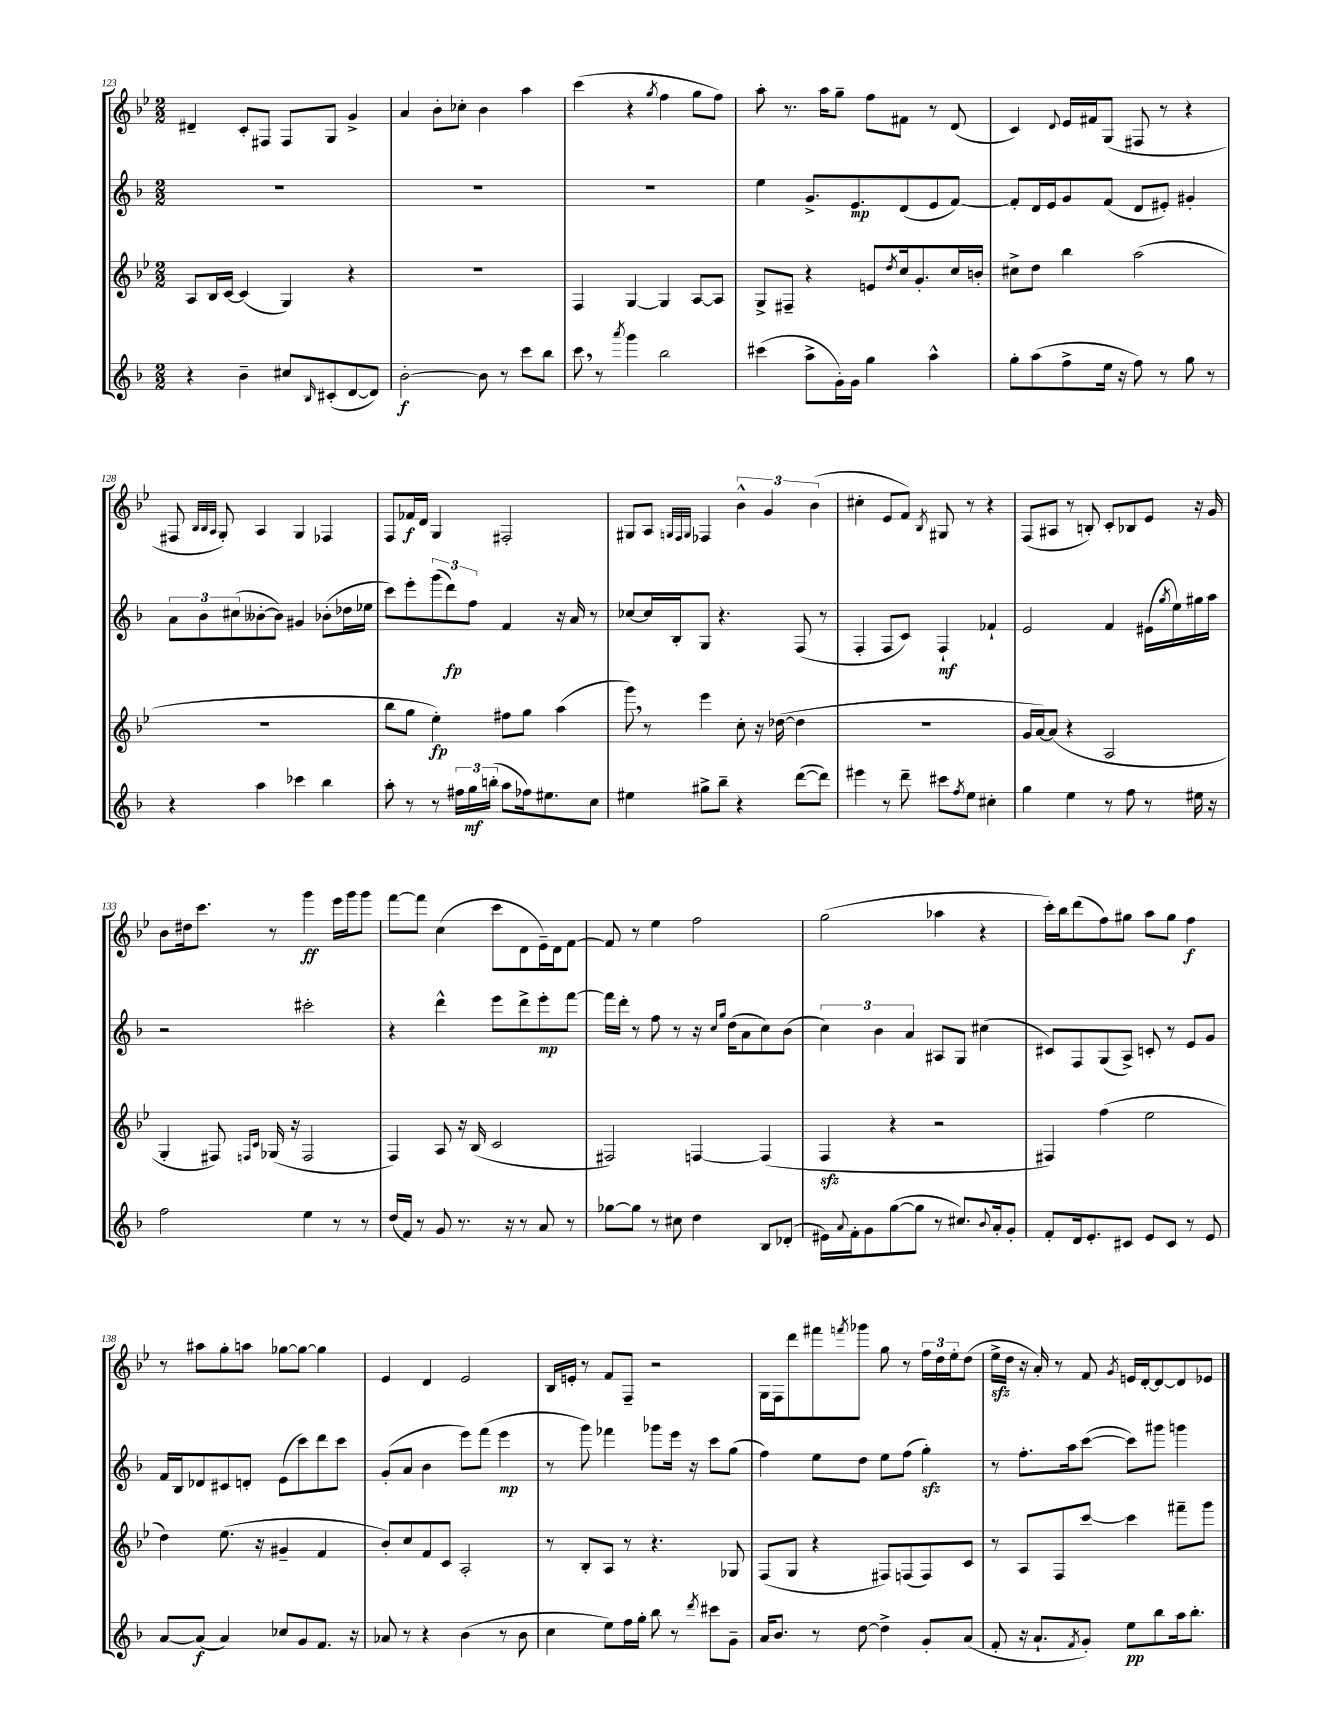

**kern	**kern	**kern	**kern
*staff4	*staff3	*staff2	*staff1
*clefG2	*clefG2	*clefG2	*clefG2
*k[b-]	*k[b-e-]	*k[b-]	*k[b-e-]
*M2/2	*M2/2	*M2/2	*M2/2
4r	8A	1r	4d#~
.	16B-	.	.
.	[16c	.	.
4b-~	(4c]	.	8c'
.	.	.	8F#
8cc#	4G)	.	8F#
16qqB-	.	.	.
(8c#'	.	.	8G
[8d	4r	.	4g^
8d])	.	.	.
=	=	=	=
[2b-'	1r	1r	4a
.	.	.	8b-'
.	.	.	8cc-'
8b-]	.	.	4b-
8r	.	.	.
8ccc	.	.	4aa
8bb-	.	.	.
=	=	=	=
8ccc	4F	1r	(4ccc
8r	.	.	.
8qaaa	.	.	.
4ggg	[4G	.	4r
.	.	.	8qgg
2bb-	4G]	.	4ff
.	[8A	.	8gg
.	8A]	.	8ff)
=	=	=	=
(4ccc#	8G^	4ee	8aa'
.	8F#~	.	8.r
8aa^	4r	8.g^	.
.	.	.	16aa
16g')	.	.	8gg~
16g	.	8.e	.
4gg	8e	.	8ff
.	8qdd	.	.
.	16cc	(8d	8f#
.	8.g'	.	.
4aa^^	.	8e	8r
.	16cc	[8f)	(8d
.	16b'	.	.
=	=	=	=
8gg'	8cc#^	8f']	4c)
(8aa	8dd	16d	.
.	.	16e	.
.	.	.	8qqd
8ff^	4bb-	8g	16e-
.	.	.	16f#
16ee	.	(8f	(8G
16r	.	.	.
8ff)	(2aa	8d	8F#
8r	.	8e#')	8r
8gg	.	4g#'	4r
8r	.	.	.
=	=	=	=
4r	1r	12a	8F#
.	.	12b-	.
.	.	.	32qqB-
.	.	.	32qqB-
.	.	.	32qqA
.	.	.	8G')
.	.	(12cc#	.
4aa	.	[8b--'	4A
.	.	8b--])	.
4ccc-	.	4g#	4G
4bb-	.	(8b-'	4F-
.	.	16dd-	.
.	.	16ee-	.
=	=	=	=
8aa'	8bb-	8ccc)	8F
8r	8gg	8eee'	16f-
.	.	.	16d
8r	4ee-')	(12ggg	4G
.	.	12ddd)	.
24ff#	.	.	.
24gg	.	12ff	.
(24bb'	.	.	.
8aa	8ff#	4f	2F#'
16ff-)	8gg	.	.
8.ee#	.	.	.
.	(4aa	16r	.
.	.	16a	.
8cc	.	8r	.
=	=	=	=
4ee#	8ggg)	[8cc-	8G#
.	8r	16cc-]	8A
.	.	16B-'	.
.	.	.	32qqG
.	.	.	32qqF
.	.	.	32qqG
8gg#^	4eee-	8G	4F-
8bb-~	.	4.r	.
4r	8cc'	.	6b-^^
.	16r	.	.
.	.	.	6g
.	([16dd-	.	.
([8ddd	4dd-]	(8F	.
.	.	.	(6b-
8ddd])	.	8r	.
=	=	=	=
4eee#	1r	4F'	4cc#'
8r	.	8F	8e-
8ddd~	.	8c)	8f)
.	.	.	8qB-
8ccc#	.	4F`	8G#
8qff	.	.	.
8ee	.	.	8r
4cc#'	.	4f-`	4r
=	=	=	=
4gg	16g	2e	(8F
.	[16a)	.	.
.	(8a]	.	8A#
4ee	4r	.	8r
.	.	.	8B')
8r	2A	4f	8c'
8ff	.	.	8B-
8r	.	(16e#	8e-
.	.	8qgg	.
.	.	16ee)	.
16ee#	.	16gg#	16r
16r	.	16aa	16g
=	=	=	=
2ff	4G'	2r	8b-
.	.	.	16dd#
.	.	.	8.ccc
.	8F#)	.	.
.	16qqF	.	.
.	16qqc	.	.
.	(16G-	.	8r
.	16r	.	.
4ee	2F	2ccc#'	4ggg
8r	.	.	16eee-
.	.	.	16ggg
8r	.	.	8ggg
=	=	=	=
(16dd	4F)	4r	[8fff
16f)	.	.	.
8r	.	.	8fff]
8g	8A	4ddd^^	(4cc
8.r	16r	.	.
.	(16B-	.	.
.	2c	8eee	8ccc
16r	.	.	.
8r	.	8ddd^	8d
8a	.	8eee'	16e-~)
.	.	.	16d
8r	.	[8fff	[8f
=	=	=	=
[8gg-	2F#)	16fff]	8f]
.	.	16ddd'	.
8gg-]	.	8r	8r
8r	.	8ff	4ee-
8cc#	.	8r	.
4dd	[4F	16r	2ff
.	.	16qqcc	.
.	.	16qqgg	.
.	.	(16dd	.
.	.	8a	.
8B-	(4F]	8cc)	.
(8d-'	.	(8b-	.
=	=	=	=
16e#)	4F	6cc)	(2gg
8qqa	.	.	.
16f'	.	.	.
8g	.	.	.
.	.	6b-	.
([8gg	4r	.	.
.	.	6a	.
8gg]	.	.	.
8r	2r	8A#	4aa-
8.cc#)	.	8G	.
.	.	(4cc#	4r
8qqb-	.	.	.
16a'	.	.	.
8g'	.	.	.
=	=	=	=
8f'	4F#)	8c#)	16ccc')
.	.	.	16bb-
16d	.	8F	(8ddd
8.e'	.	.	.
.	(4ff	(8G	8ff)
8c#	.	8A^)	8gg#
8e	2ee-	8c'	8aa
8c#	.	8r	8gg#
8r	.	8e	4ff
8e	.	8g	.
=	=	=	=
[8a	4dd)	16f	8r
.	.	16B-	.
(8a]	.	8d-	8aa#
4a)	(8.ee-	8c#	8gg'
.	.	8d'	8aa
.	16r	.	.
8cc-	4g#~	(8e	[8gg-
8g	.	8ccc)	8gg-_
8.f	4f	8ddd	4gg-]
.	.	8ccc	.
16r	.	.	.
=	=	=	=
8a-	8b-')	(8g'	4e-
8r	8cc	8a	.
4r	8f	4b-	4d
.	8c	.	.
(4b-	2A'	8eee)	2e-
.	.	(8fff	.
8r	.	4eee	.
8b-	.	.	.
=	=	=	=
4cc	8r	8r	16B-
.	.	.	16e'
.	8B-'	8ggg)	8r
8ee)	8A	4fff-	8f
16ff	8r	.	8F~
16gg'	.	.	.
8bb-	4.r	8ggg-	2r
8r	.	16eee	.
.	.	16r	.
8qddd	.	.	.
8ccc#	.	8ccc	.
8g~	8G-	(8gg	.
=	=	=	=
16a	(8F	4ff)	16G
8.b-	.	.	16F
.	8G	.	8ddd
8r	4r	8ee	8fff#
.	.	.	8qfff
[8dd	.	8dd	8ggg-
4dd^]	8F#)	8ee	8gg
.	(8F	(8ff	8r
8g'	8F)	4gg')	24ff
.	.	.	24dd
.	.	.	24ee-'
(8a	8c	.	(8dd
=	=	=	=
8f'	8r	8r	16ee-^
.	.	.	16dd
16r	8A	8.ff'	16r
8.a`	.	.	16a')
.	8F	.	8r
.	.	16aa	.
8qf	.	.	.
8g')	[8ccc	([8ccc	8f
.	.	.	8qg
8ee	4ccc]	8ccc])	16e
.	.	.	[16d'
8bb-	.	8ggg#	8d_
16aa	8fff#~	4ggg	8d]
8.bb-'	.	.	.
.	8ggg	.	8e-
==	==	==	==
*-	*-	*-	*-
